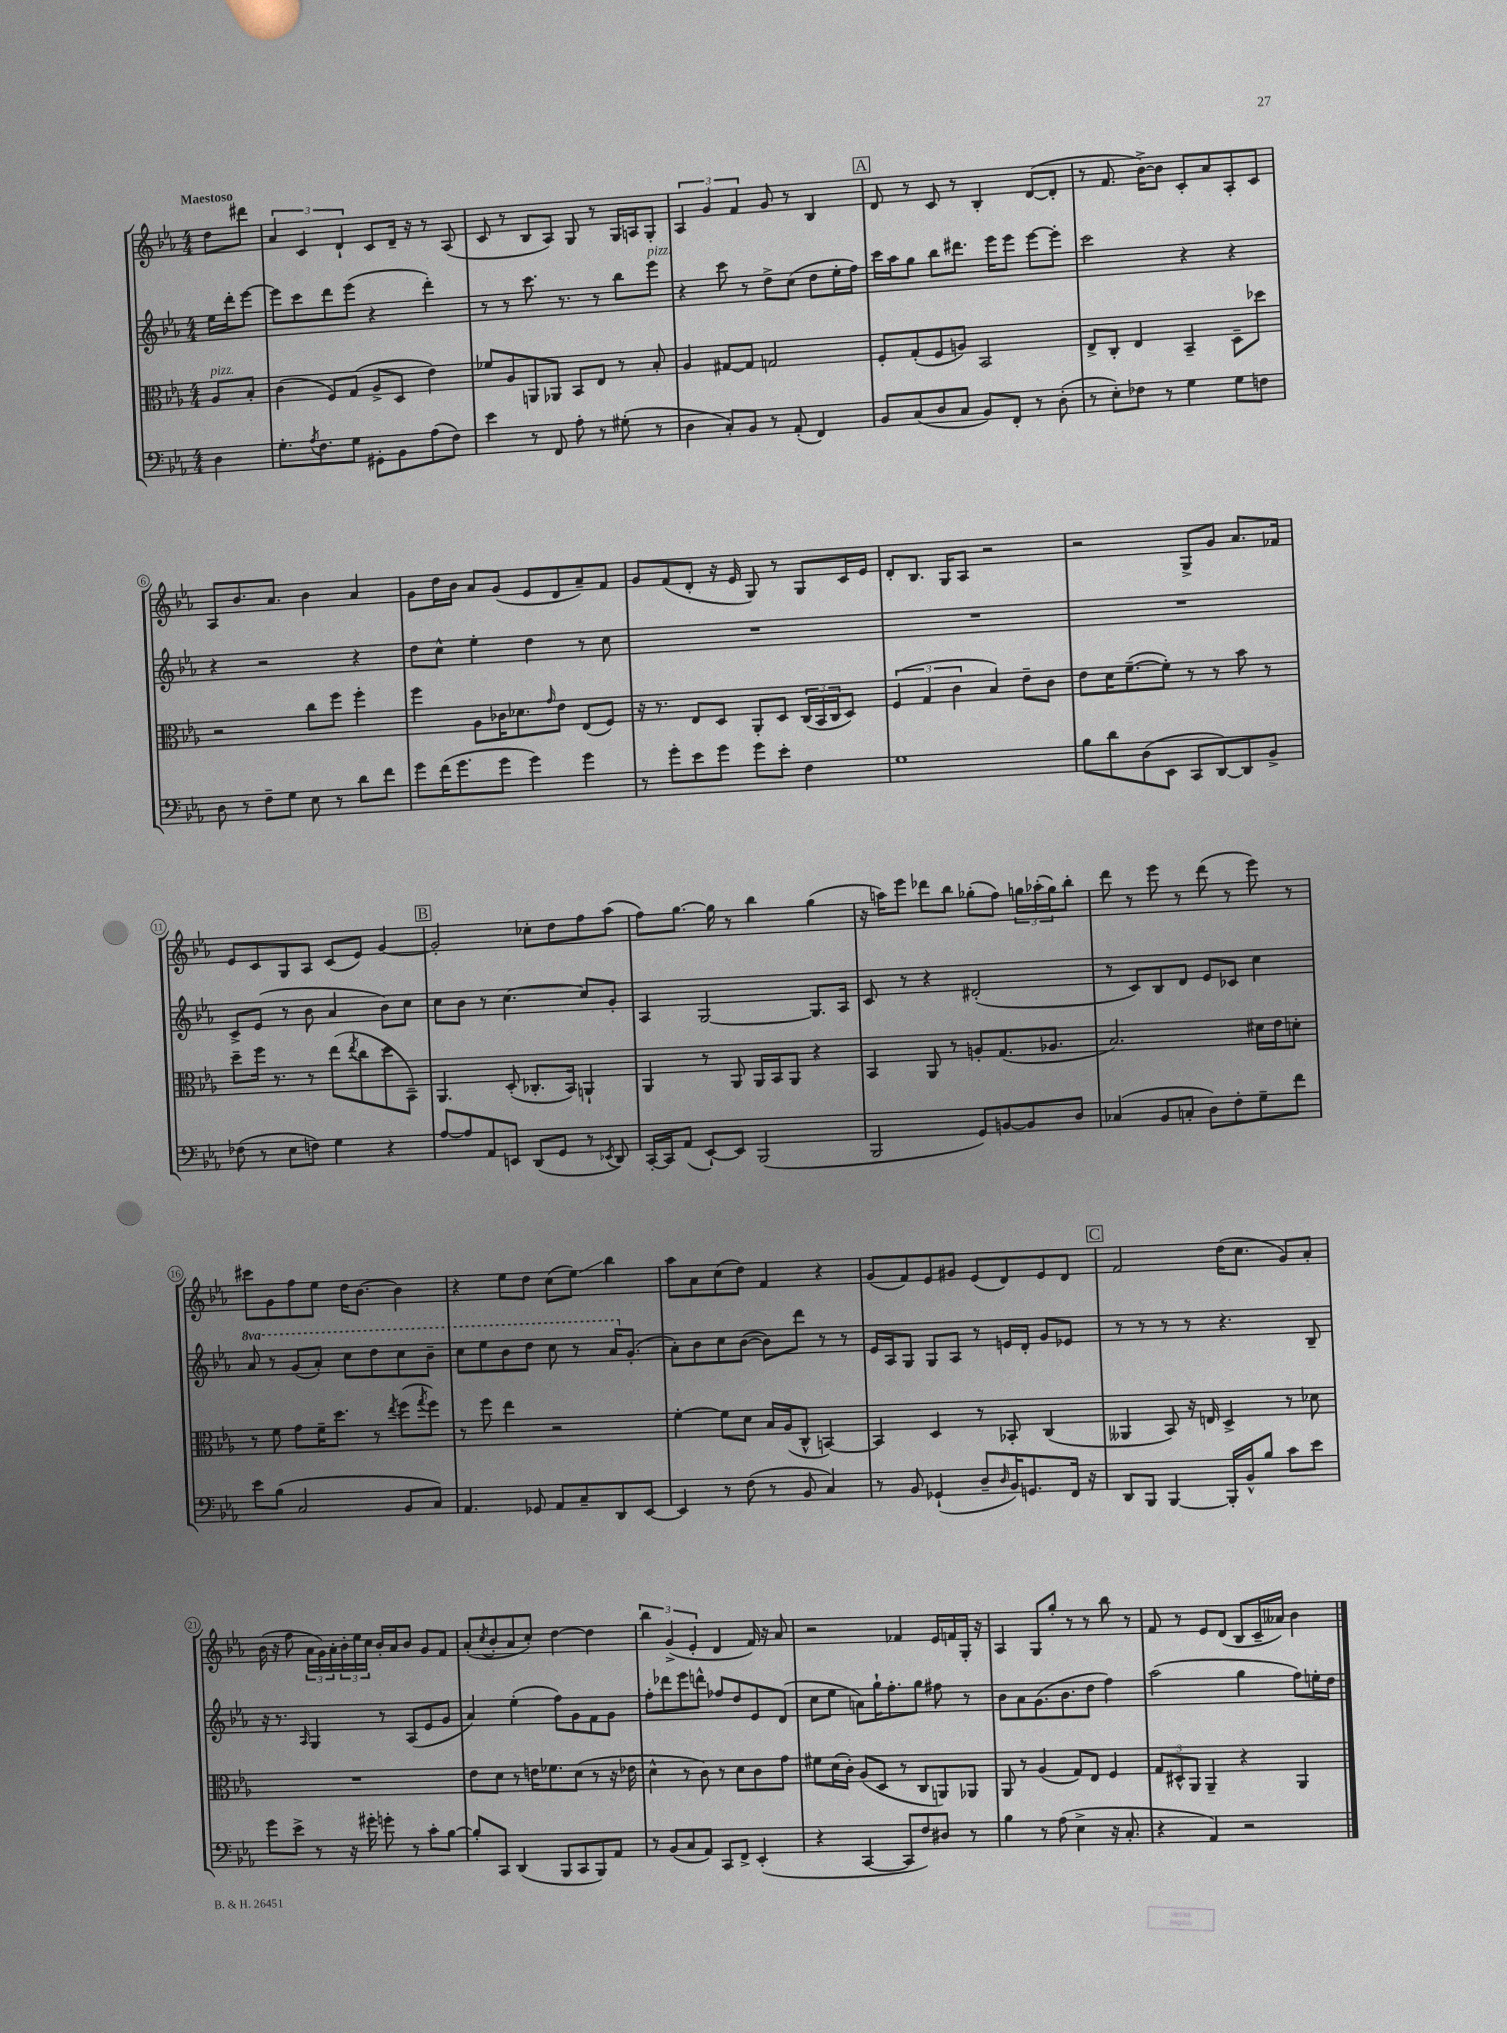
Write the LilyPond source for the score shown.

<<
\new StaffGroup <<
\new Staff = "s0" {
    \clef treble \key ees \major \numericTimeSignature \time 4/4 \partial 4 \tempo "Maestoso"
    d''8 dis'''8 |
    \tuplet 3/2 { aes'4 c'4 d'4-! } c'8 d'16-- r16 r8 aes8( |
    c'8 r8 bes8 aes8) g8 r8 g16 a16 g8-. |
    \tuplet 3/2 { aes4 g'4 f'4 } g'8 r8 bes4 |
    \mark \markup { \box "A" } d'8 r8 c'8 r8 bes4-. d'8~( d'8-. |
    r8 f'8. bes'16~->) bes'8 c'8-. aes'8 aes8-. c'8 |
    aes8 bes'8. aes'8. bes'4 aes'4 |
    g'8 d''16 bes'16 aes'8 g'8( ees'8 d'8 aes'8--) f'8 |
    g'8 f'8( d'8-. r16 ees'16 g8) r8 g8 c'16 ees'16 |
    d'8-. bes8. g16 aes8 r2 |
    r2 g8-> g'8 aes'8. fes'16 |
    ees'8 c'8 g8 aes8 c'8( ees'8) g'4~ |
    \mark \markup { \box "B" } g'2-. ces''8-. d''8 f''8 aes''8( |
    f''8) g''8.~ g''16 r8 bes''4 g''4( |
    r16 a''16) ees'''8 des'''8 bes''8 ges''8-.( f''8) \tuplet 3/2 { g''16 aes''16-.( g''16) } bes''8-. |
    d'''8 r8 ees'''8 r8 d'''8( r8 ees'''8) r8 |
    cis'''8 g'8 f''8 ees''8 d''16 bes'8.~ bes'4 |
    r4 ees''8 d''8 c''8( ees''8\glissando) bes''4 |
    aes''8 aes'8 c''8( d''8) f'4 r4 |
    g'8( f'8) ees'8 gis'8 ees'8( d'8) ees'8 d'8 |
    \mark \markup { \box "C" } f'2 d''16( c''8. g'8) aes'8-. |
    bes'16( r16 f''8 \tuplet 3/2 { aes'16 g'16) aes'16-. } \tuplet 3/2 { bes'16-. ees''16 c''16 } bes'16-. aes'16 bes'8 g'8 f'8 |
    aes'8-.( \acciaccatura { c''8 } bes'8-. aes'8 c''8-.) d''4~ d''4 |
    \tuplet 3/2 { bes''4 g'4->( ees'4-. } d'4 f'16) r16 aes'8 |
    r2 fes'4 ees'16 f'16 g16-. r16 |
    aes4 g8 g''8-. r8 r8 bes''8 r8 |
    f'8 r8 ees'8 d'8( bes8 c'16-- aeses'16) bes'4 \bar "|." |
}
\new Staff = "s1" {
    \clef treble \key ees \major \numericTimeSignature \time 4/4 \set Staff.ottavationMarkups = #ottavation-simple-ordinals \partial 4
    ees''16 d'''16-. ees'''8~ |
    ees'''8 c'''8 d'''8 ees'''8( r4 d'''4-.) |
    r8 r8 c'''8. r8. r8 bes''8 ees'''8^\markup { \italic "pizz." } |
    r4 c'''8 r8 d''8-> c''8( d''8 ees''16-. f''16) |
    \mark \markup { \box "A" } c'''16 aes''16 g''8 bes''8 dis'''8. ees'''16 ees'''8 ees'''8~ ees'''8-. |
    c'''2 r4 r4 |
    r4 r2 r4 |
    d''8 c''8-^ ees''4-. d''4 r8 c''8 |
    R1 |
    R1 |
    R1 |
    c'8-> ees'8( r8 bes'8 aes'4 bes'8) c''8 |
    \mark \markup { \box "B" } c''8 bes'8 r8 c''4.~ c''8 g'8-. |
    aes4 g2~ g8. aes16 |
    c'8 r8 r4 dis'2-.( |
    r8 c'8) bes8 d'8 ees'8 ces'8 c''4 |
    \ottava #1 aes''8 r8 g''8( aes''8-.) c'''8 d'''8 c'''8 bes''8-- |
    c'''8 ees'''8 bes''8 d'''8 c'''8 r8 aes''16 \ottava #0 g'8.-.( |
    aes'8-.) bes'8 c''8 bes'8~( bes'8) d'''8 r8 r8 |
    ees'16 aes16 g8 g8 aes8 r8 e'16 d'16-. g'8 ees'8 |
    \mark \markup { \box "C" } r8 r8 r8 r8 r4. bes8-- |
    r16 r8. \grace { aes16 } g4 r8 aes8( ees'8 g'8 |
    aes'4) ees''4-.( f''8) g'8 f'8 g'8 |
    f''8-. des'''8 ees'''8 d'''8-^ fes''8 d''8 ees'8 d'8( |
    c''8 ees''8 a'8) g''16-! f''8.-. g''8 fis''8 r8 |
    bes'8 aes'8 g'8.( bes'8. d''8 f''4) |
    aes''2( g''4 f''8) e''16-. d''16 \bar "|." |
}
\new Staff = "s2" {
    \clef alto \key ees \major \numericTimeSignature \time 4/4 \partial 4
    aes8^\markup { \italic "pizz." } bes8-. |
    c'4( f8) g8( aes8-> d8 ees'4) |
    fes'8 aes8 a,8 aes,8 bes,8 ees8 r8 bes8-. |
    aes4 gis8~ gis8 g2 |
    \mark \markup { \box "A" } f8-. g8-.( f8 a8) bes,2 |
    ees8-> c8-. ees4 bes,4-- d8-- des''8 |
    r2 c''8 f''8 f''4-. |
    f''4 aes8 ces'16 des'8. \grace { g'16 } ees'8 ees8( f8) |
    r16 r8. ees8 d8 aes,8-. d8 \tuplet 3/2 { c16( bes,16 c16 } d8) |
    \tuplet 3/2 { f4( g4 c'4 } bes4) ees'8-- c'8 |
    ees'8 d'16 f'8.~--( f'8-.) r8 r8 bes'8 r8 |
    d''8-- f''16 r8. r8 ees''8( \acciaccatura { ees''8 } c''8 d''8 bes,8--) |
    \mark \markup { \box "B" } aes,4. d8-.( ces8.-. bes,16) a,4-! |
    aes,4 r8 aes,8 aes,16 bes,16 aes,8 r4 |
    bes,4 aes,8 r8 a8-. g8.( aes8. |
    bes2.) dis'16 ees'16 d'8-. |
    r8 f'8 g'8 f'16-- d''8. r8 \acciaccatura { ees''8 } f''8( \acciaccatura { g''8 } f''8) |
    r8 f''8 ees''4 r2 |
    f'4~-. f'8 d'8 bes16 aes16( c8-^ b,4~) |
    b,4 d4 r8 bes,8-. c4( |
    \mark \markup { \box "C" } aeses,4 bes,8) r16 e16 d4-> r8 des'8 |
    R1 |
    ees'8 d'8 r8 e'16 fes'8. d'8( r8 r16 ees'16 |
    d'4-^ r8 c'8) r8 d'8 c'8 g'8 |
    fis'8 d'16( c'16-.) aes8( d8 r8 c8 a,8) aes,8 |
    aes,8 r8 aes4( g8) ees8 f4 |
    \tuplet 3/2 { g8 dis8-^ aes,8 } aes,4-- r4 aes,4 \bar "|." |
}
\new Staff = "s3" {
    \clef bass \key ees \major \numericTimeSignature \time 4/4 \partial 4
    d4 |
    g8.-. \acciaccatura { aes8 } f8. g8 gis,8-. bes,8 aes8( f8) |
    ees'4 r8 f,8 aes8-. r8 gis8-.( r8 |
    d4 c8-.) bes,8 r8 aes,8-.( f,4) |
    \mark \markup { \box "A" } bes,8 c8( d8 c8 bes,8) f,8-. r8 d8-.( |
    r8 ees8-.) fes8 r8 g4 g8 f8 |
    d8 r8 f8-- g8 ees8 r8 d'8 f'8 |
    g'8 f'16( g'8. g'8 g'4) g'4 |
    r8 g'8-. ees'8 g'8 g'8 ees'8-. f4 |
    g1 |
    bes8 d'8 d8( ees,8 c,8 d,8~) d,8 bes,8-> |
    fes8( r8 ees8 f8) g4 r4 |
    \mark \markup { \box "B" } aes8~ aes8 aes,8 e,8 d,8( g,8 r8 \acciaccatura { ees,8 } d,8) |
    c,16~-. c,16 aes,8( ees,8~-!) ees,8 bes,,2( |
    bes,,2 g,8) b,8~ b,8 d8 |
    ces4( bes,8 c8-. d8) f8-. g8-- f'8 |
    ees'8 bes8( c2 bes,8 c8) |
    aes,4. ges,8 aes,8 c8-- d,8 ees,8~ |
    ees,4 r8 f8( r8 bes,8 c4) |
    r8 bes,8 ges,4-!( d8-- \grace { d16 } bes,16) g,8. f,16 r16 |
    \mark \markup { \box "C" } d,8 bes,,8 bes,,4~ bes,,16-. bes,16-^ bes8 c'8 ees'8 |
    g'8 ees'8-> r8 r16 gis'16-. g'8-. r8 c'8-. bes8~ |
    bes8-. c,8 d,4( bes,,8 c,8 bes,,8) aes,8 |
    r8 bes,8( c8 aes,8) c,8 f,8-> ees,4-.( |
    r4 c,4~ c,8 f8) dis8 r8 |
    bes4 r8 aes8( ees4-> r16 c8.-. |
    r4 aes,4) r2 \bar "|." |
}
>>
>>
\layout { \context { \Score \override BarNumber.stencil = #(make-stencil-circler 0.1 0.3 ly:text-interface::print) } }
